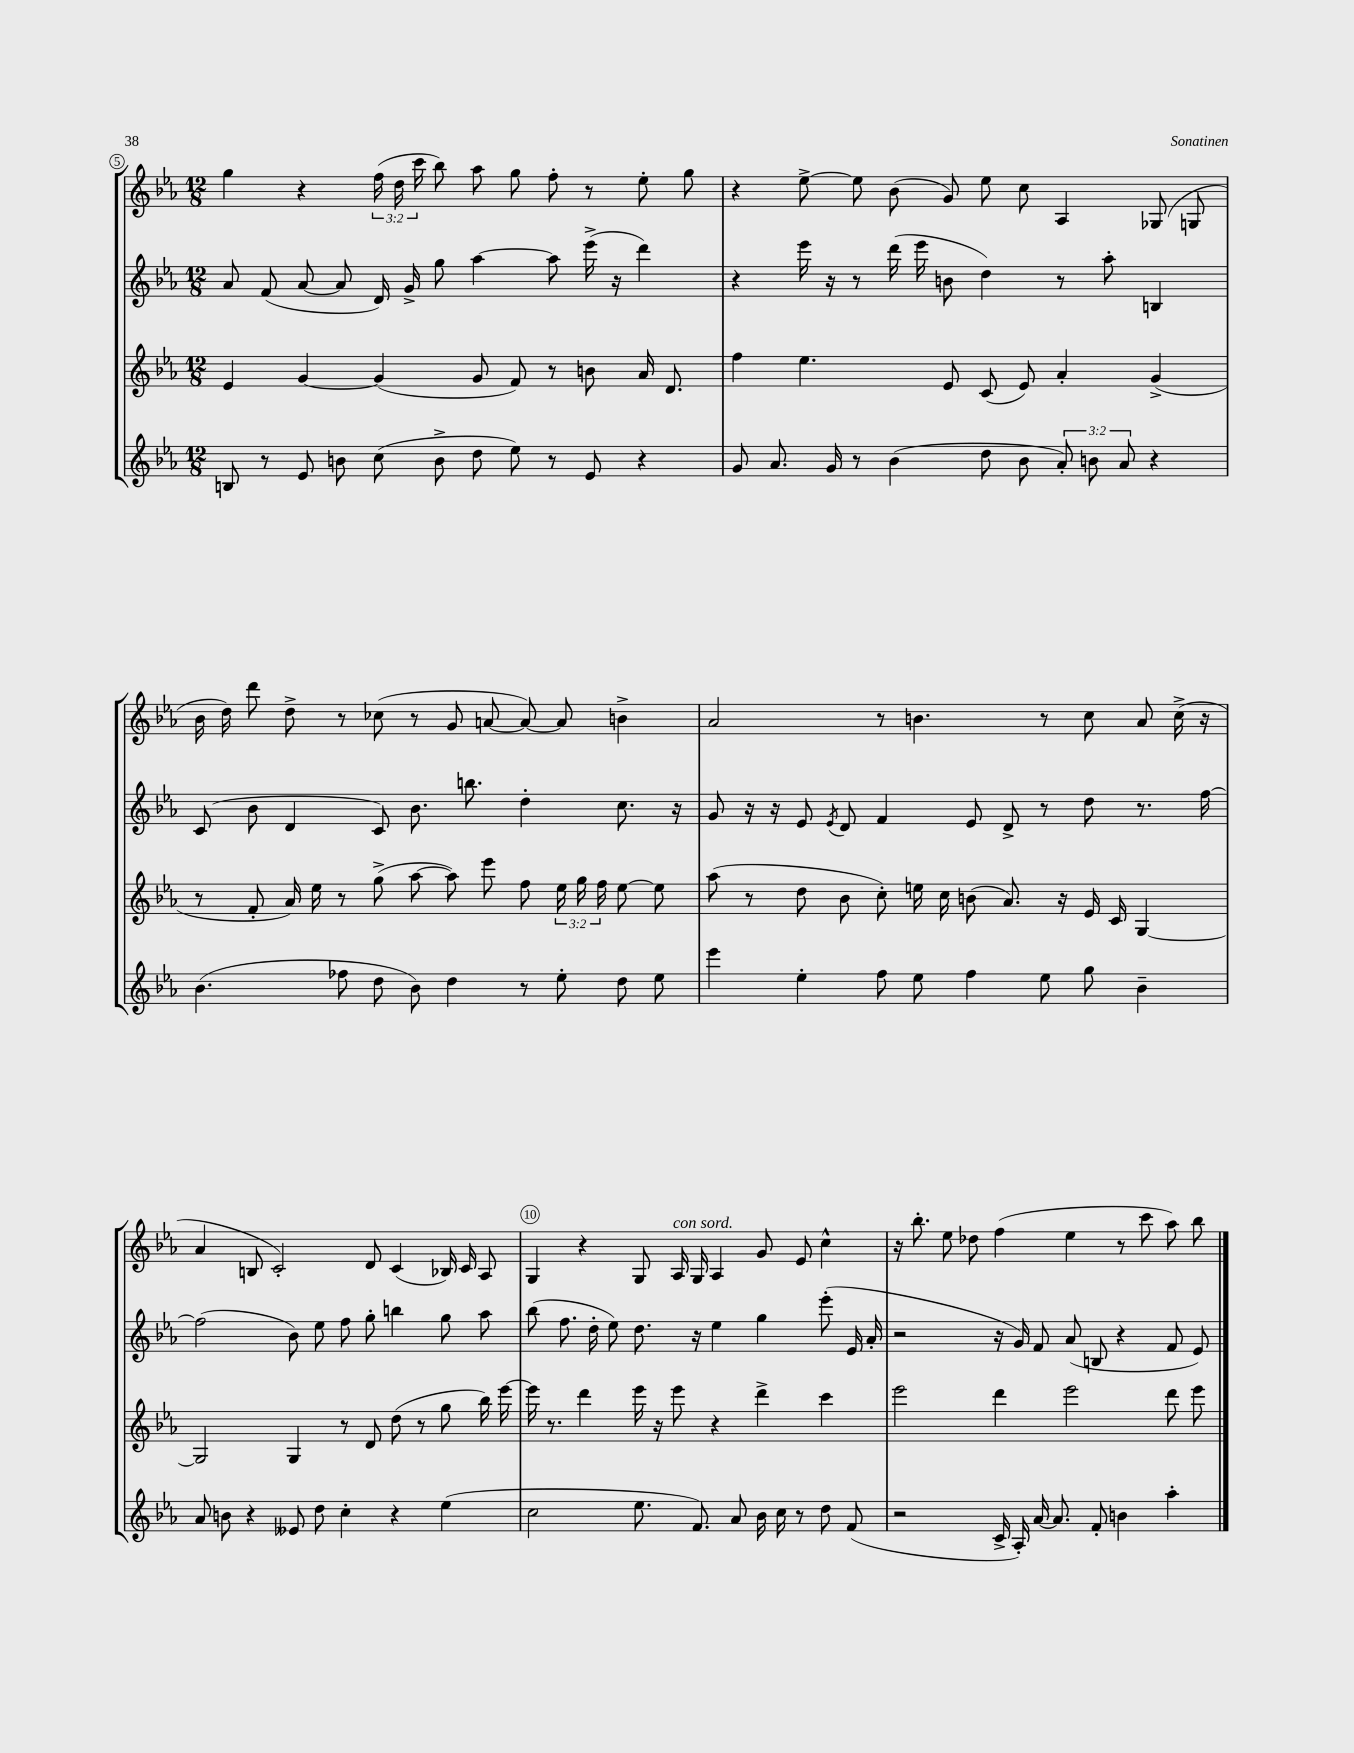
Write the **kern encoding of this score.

**kern	**kern	**kern	**kern
*part4	*part3	*part2	*part1
*staff4	*staff3	*staff2	*staff1
*clefG2	*clefG2	*clefG2	*clefG2
*k[b-e-a-]	*k[b-e-a-]	*k[b-e-a-]	*k[b-e-a-]
*M12/8	*M12/8	*M12/8	*M12/8
=5	=5	=5	=5
8Bn/	4e-/	8a-/	4gg\
8r	.	(8f/	.
8e-/	[4g/	[8a-/	4r
8bn\	.	8a-/]	.
(8cc\	(4g/]	16d/)	(24ff\
.	.	.	24dd\
.	.	16g^/	.
.	.	.	24ccc\
8b^\	.	8gg\	8bb-\)
8dd\	8g/	[4aa-\	8aa-\
8ee-\)	8f/)	.	8gg\
8r	8r	8aa-\]	8ff'\
8e-/	8bn\	(16eee-^\	8r
.	.	16r	.
4r	16a-/	4ddd\)	8ee-'\
.	8.d/	.	.
.	.	.	8gg\
=6	=6	=6	=6
8g/	4ff\	4r	4r
8.a-/	.	.	.
.	4.ee-\	16eee-\	[8ee-^\
16g/	.	16r	.
8r	.	8r	8ee-\]
(4b-\	.	(16ddd\	(8b-\
.	.	16eee-\	.
.	8e-/	8bn\	8g/)
8dd\	(8c/	4dd\)	8ee-\
8b-\	8e-/)	.	8cc\
12a-'/)	4a-'/	8r	4A-/
12bn\	.	.	.
.	.	8aa-'\	.
12a-/	.	.	.
4r	(4g^/	4Bn/	(8G-X/
.	.	.	8Gn/
!!LO:LB:g=z
=7	=7	=7	=7
(4.b-\	8r	(8c/	16b-\
.	.	.	16dd\)
.	8f'/	8b-\	8ddd\
.	16a-/)	4d/	8dd^\
.	16ee-\	.	.
8ff-X\	8r	.	8r
8dd\	(8gg^\	8c/)	(8cc-X\
8b-\)	[8aa-\	8.b-\	8r
4dd\	8aa-\])	.	8g/
.	.	8.bbn\	.
.	8eee-\	.	[8an/
8r	8ff\	4dd'\	8a/_)
8ee-'\	24ee-\	.	8a/]
.	24gg\	.	.
.	24ff\	.	.
8dd\	[8ee-\	8.cc\	4bn^\
8ee-\	8ee-\]	.	.
.	.	16r	.
=8	=8	=8	=8
4eee-\	(8aa-\	8g/	2a-/
.	8r	16r	.
.	.	16r	.
4ee-'\	8dd\	8e-/	.
.	.	8qe-/	.
.	8b-\	8d/	.
8ff\	8cc'\)	4f/	8r
8ee-\	16een\	.	4.bn\
.	16cc\	.	.
4ff\	(8bn\	8e-/	.
.	8.a-/)	8d^/	.
8ee-\	.	8r	8r
.	16r	.	.
8gg\	16e-/	8dd\	8cc\
.	16c/	.	.
4b-~\	[4G/	8.r	8a-/
.	.	.	(16cc^\
.	.	[16ff\	16r
!!LO:LB:g=z
=9	=9	=9	=9
8a-/	2G/]	(2ff\]	4a-/
8bn\	.	.	.
4r	.	.	8Bn/
.	.	.	2c'/)
8e--X/	4G/	8b-\)	.
8dd\	.	8ee-\	.
4cc'\	8r	8ff\	.
.	8d/	8gg'\	8d/
4r	(8dd\	4bbn\	(4c/
.	8r	.	.
(4ee-\	8gg\	8gg\	16B-X/)
.	.	.	16c/
.	16bb-\)	8aa-\	8A-/
.	[16eee-\	.	.
=10	=10	=10	=10
2cc\	16eee-\]	(8bb-\	4G/
.	8.r	.	.
.	.	8.ff\	.
.	4ddd\	.	4r
.	.	16dd'\	.
.	.	8ee-\)	.
8.ee-\	16eee-\	8.dd\	8G/
.	16r	.	.
!	!	!	!LO:TX:a:i:t=con sord.
.	8eee-\	.	16A-/
8.f/)	.	16r	16G/
.	4r	4ee-\	4A-/
8a-/	.	.	.
16b-\	4ddd^\	4gg\	8g/
16cc\	.	.	.
8r	.	.	8e-/
8dd\	4ccc\	(8eee-'\	4cc^^\
(8f/	.	16e-/	.
.	.	16a-'/	.
=11	=11	=11	=11
2r	2eee-\	2r	16r
.	.	.	8.bb-'\
.	.	.	8ee-\
.	.	.	8dd-X\
16c^/	4ddd\	16r	(4ff\
16A-'/)	.	16g/)	.
[16a-/	.	8f/	.
8.a-/]	.	.	.
.	2eee-\	(8a-/	4ee-\
8f'/	.	8Bn/	.
4bn\	.	4r	8r
.	.	.	8ccc\
4aa-'\	8ddd\	8f/	8aa-\)
.	8eee-\	8e-/)	8bb-\
==	==	==	==
*-	*-	*-	*-
